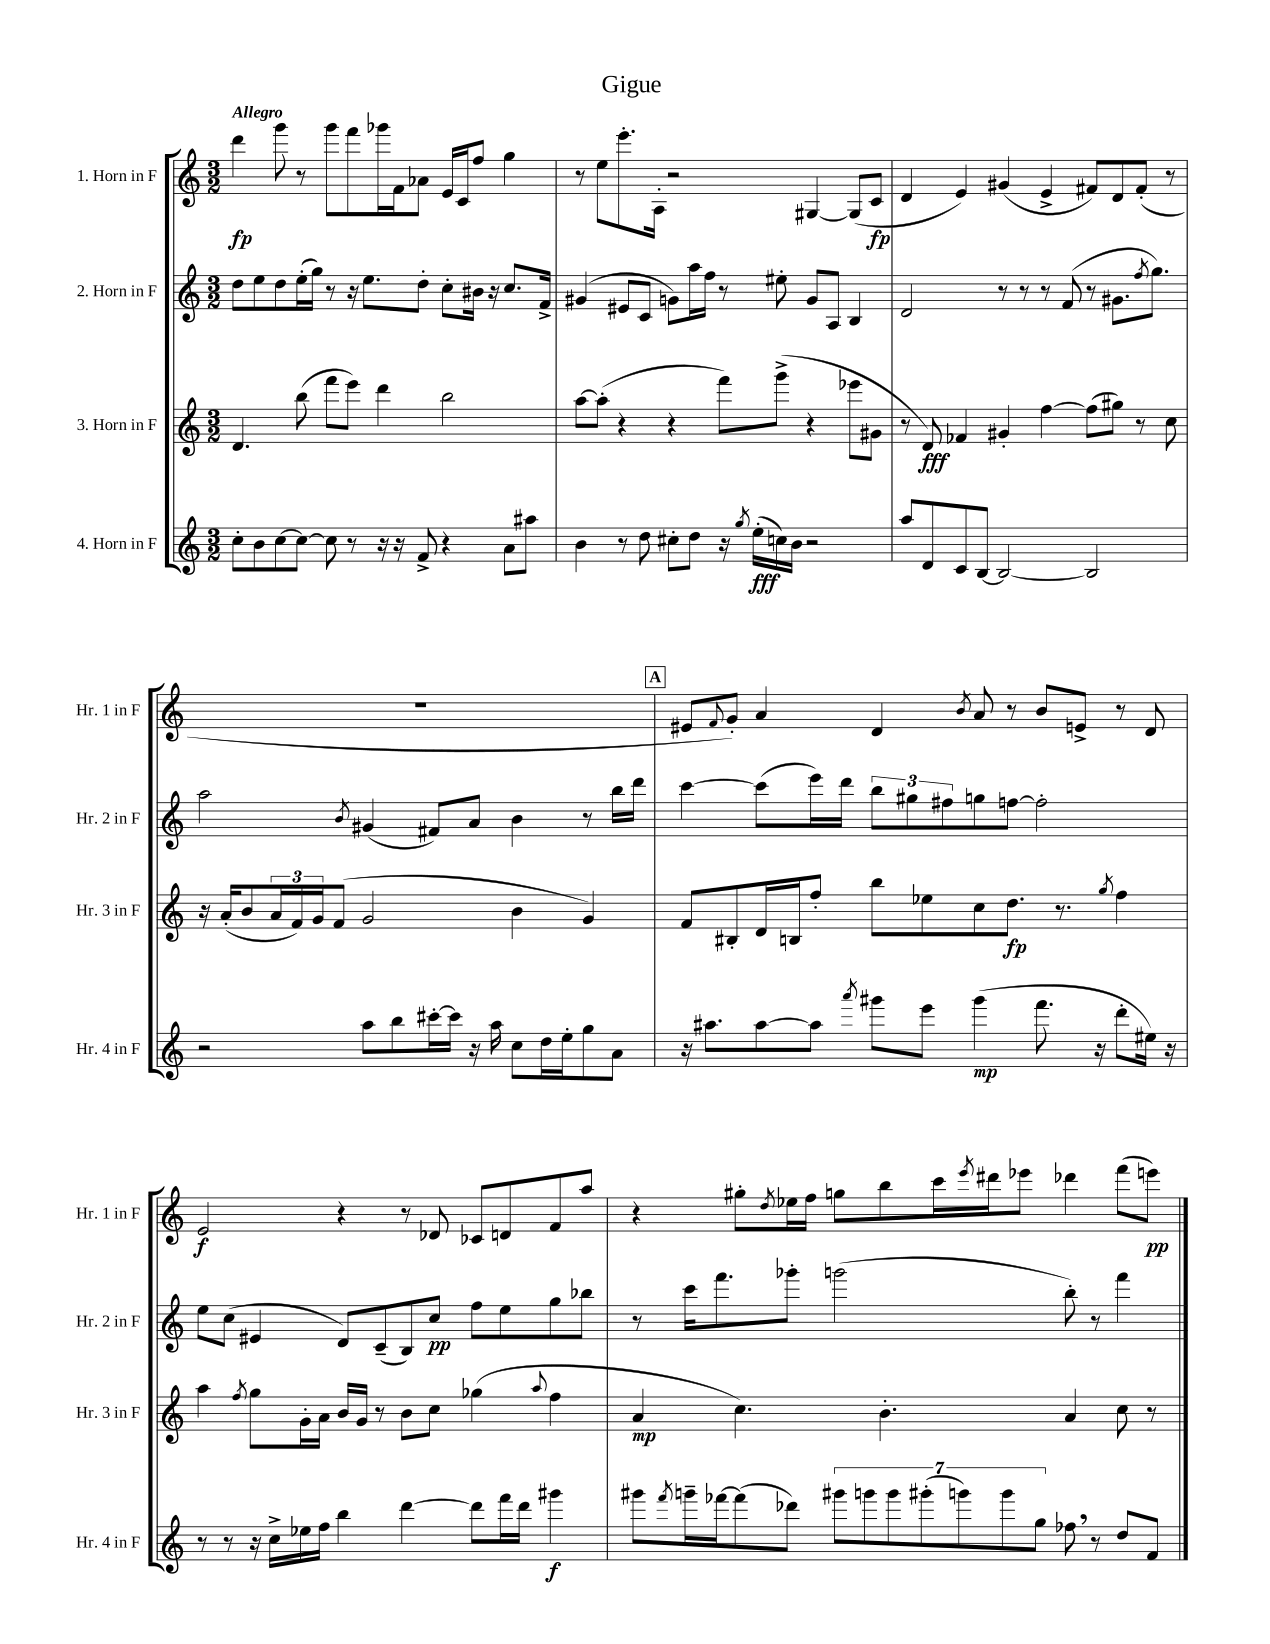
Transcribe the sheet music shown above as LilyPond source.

\header { title = "Gigue" }
<<
\new StaffGroup <<
\new Staff = "s0" \with { instrumentName = "1. Horn in F" shortInstrumentName = "Hr. 1 in F" } {
    \clef treble \key c \major \numericTimeSignature \time 3/2 \tempo "Allegro"
    d'''4\fp g'''8 r8 g'''8 f'''8 ges'''16 f'16 aes'8 e'16 c'16 f''8 g''4 |
    r8 e''8 e'''8.-. a16-. r2 gis4~ gis8( c'8\fp |
    d'4 e'4) gis'4( e'4-> fis'8) d'8 fis'8-.( r8 |
    R1. |
    \mark \markup { \box "A" } eis'8 \appoggiatura { f'8 } g'8-.) a'4 d'4 \acciaccatura { b'8 } a'8 r8 b'8 e'8-> r8 d'8 |
    e'2\f r4 r8 des'8 ces'8 d'8 f'8 a''8 |
    r4 gis''8-. \acciaccatura { d''8 } ees''16 f''16 g''8 b''8 c'''16 \acciaccatura { e'''8 } dis'''16 ees'''8 des'''4 f'''8( e'''8\pp) \bar "|." |
}
\new Staff = "s1" \with { instrumentName = "2. Horn in F" shortInstrumentName = "Hr. 2 in F" } {
    \clef treble \key c \major \numericTimeSignature \time 3/2
    d''8 e''8 d''8 e''16-.( g''16) r8 r16 e''8. d''8-. c''8-. bis'16 r16 c''8. f'16-> |
    gis'4( eis'8 c'8 g'8) a''16 f''16 r8 eis''8-. g'8 a8 b4 |
    d'2 r8 r8 r8 f'8( r8 gis'8. \acciaccatura { f''8 } g''8.) |
    a''2 \acciaccatura { b'8 } gis'4( fis'8) a'8 b'4 r8 b''16 d'''16 |
    \mark \markup { \box "A" } c'''4~ c'''8( e'''16) d'''16 \tuplet 3/2 { b''8 gis''8 fis''8 } g''8 f''8~ f''2-. |
    e''8 c''8( eis'4 d'8) c'8--( b8) c''8\pp f''8 e''8 g''8 bes''8 |
    r8 c'''16 f'''8. ges'''8-. g'''2( b''8-.) r8 f'''4 \bar "|." |
}
\new Staff = "s2" \with { instrumentName = "3. Horn in F" shortInstrumentName = "Hr. 3 in F" } {
    \clef treble \key c \major \numericTimeSignature \time 3/2
    d'4. b''8( f'''8 e'''8) d'''4 b''2 |
    a''8~ a''8-.( r4 r4 f'''8) g'''8->( r4 ees'''8 gis'8 |
    r8 d'8\fff) fes'4 gis'4-. f''4~ f''8( gis''8) r8 c''8 |
    r16 a'16-.( b'8 \tuplet 3/2 { a'16 f'16) g'16 } f'8( g'2 b'4 g'4) |
    \mark \markup { \box "A" } f'8 bis8-. d'16 b16 f''8-. b''8 ees''8 c''8 d''8.\fp r8. \acciaccatura { g''8 } f''4 |
    a''4 \acciaccatura { f''8 } g''8 g'16-. a'16 b'16 g'16 r8 b'8 c''8 ges''4( \appoggiatura { a''8 } f''4 |
    a'4\mp c''4.) b'4.-. a'4 c''8 r8 \bar "|." |
}
\new Staff = "s3" \with { instrumentName = "4. Horn in F" shortInstrumentName = "Hr. 4 in F" } {
    \clef treble \key c \major \numericTimeSignature \time 3/2
    c''8-. b'8 c''8~ c''8~ c''8 r8 r16 r16 f'8-> r4 a'8 ais''8 |
    b'4 r8 d''8 cis''8-. d''8 r16 \acciaccatura { g''8 } e''16-.\fff( c''16) b'16 r2 |
    a''8 d'8 c'8 b8~ b2~ b2 |
    r2 a''8 b''8 cis'''16~-. cis'''16 r16 a''16 c''8 d''16 e''16-. g''8 a'8 |
    \mark \markup { \box "A" } r16 ais''8. ais''8~ ais''8 \acciaccatura { a'''8 } gis'''8 e'''8 gis'''4\mp( f'''8. r16 d'''8-. eis''16) r16 |
    r8 r8 r16 c''16-> ees''16 f''16 b''4 d'''4~ d'''8 f'''16 d'''16 gis'''4\f |
    gis'''8 \acciaccatura { f'''8 } g'''16-- fes'''16~ fes'''8( des'''8) \tuplet 7/4 { gis'''8 g'''8 g'''8 gis'''8-.( g'''8) g'''8 g''8 } fes''8 \breathe r8 d''8 f'8 \bar "|." |
}
>>
>>
\layout { \context { \Score \remove "Bar_number_engraver" } }
